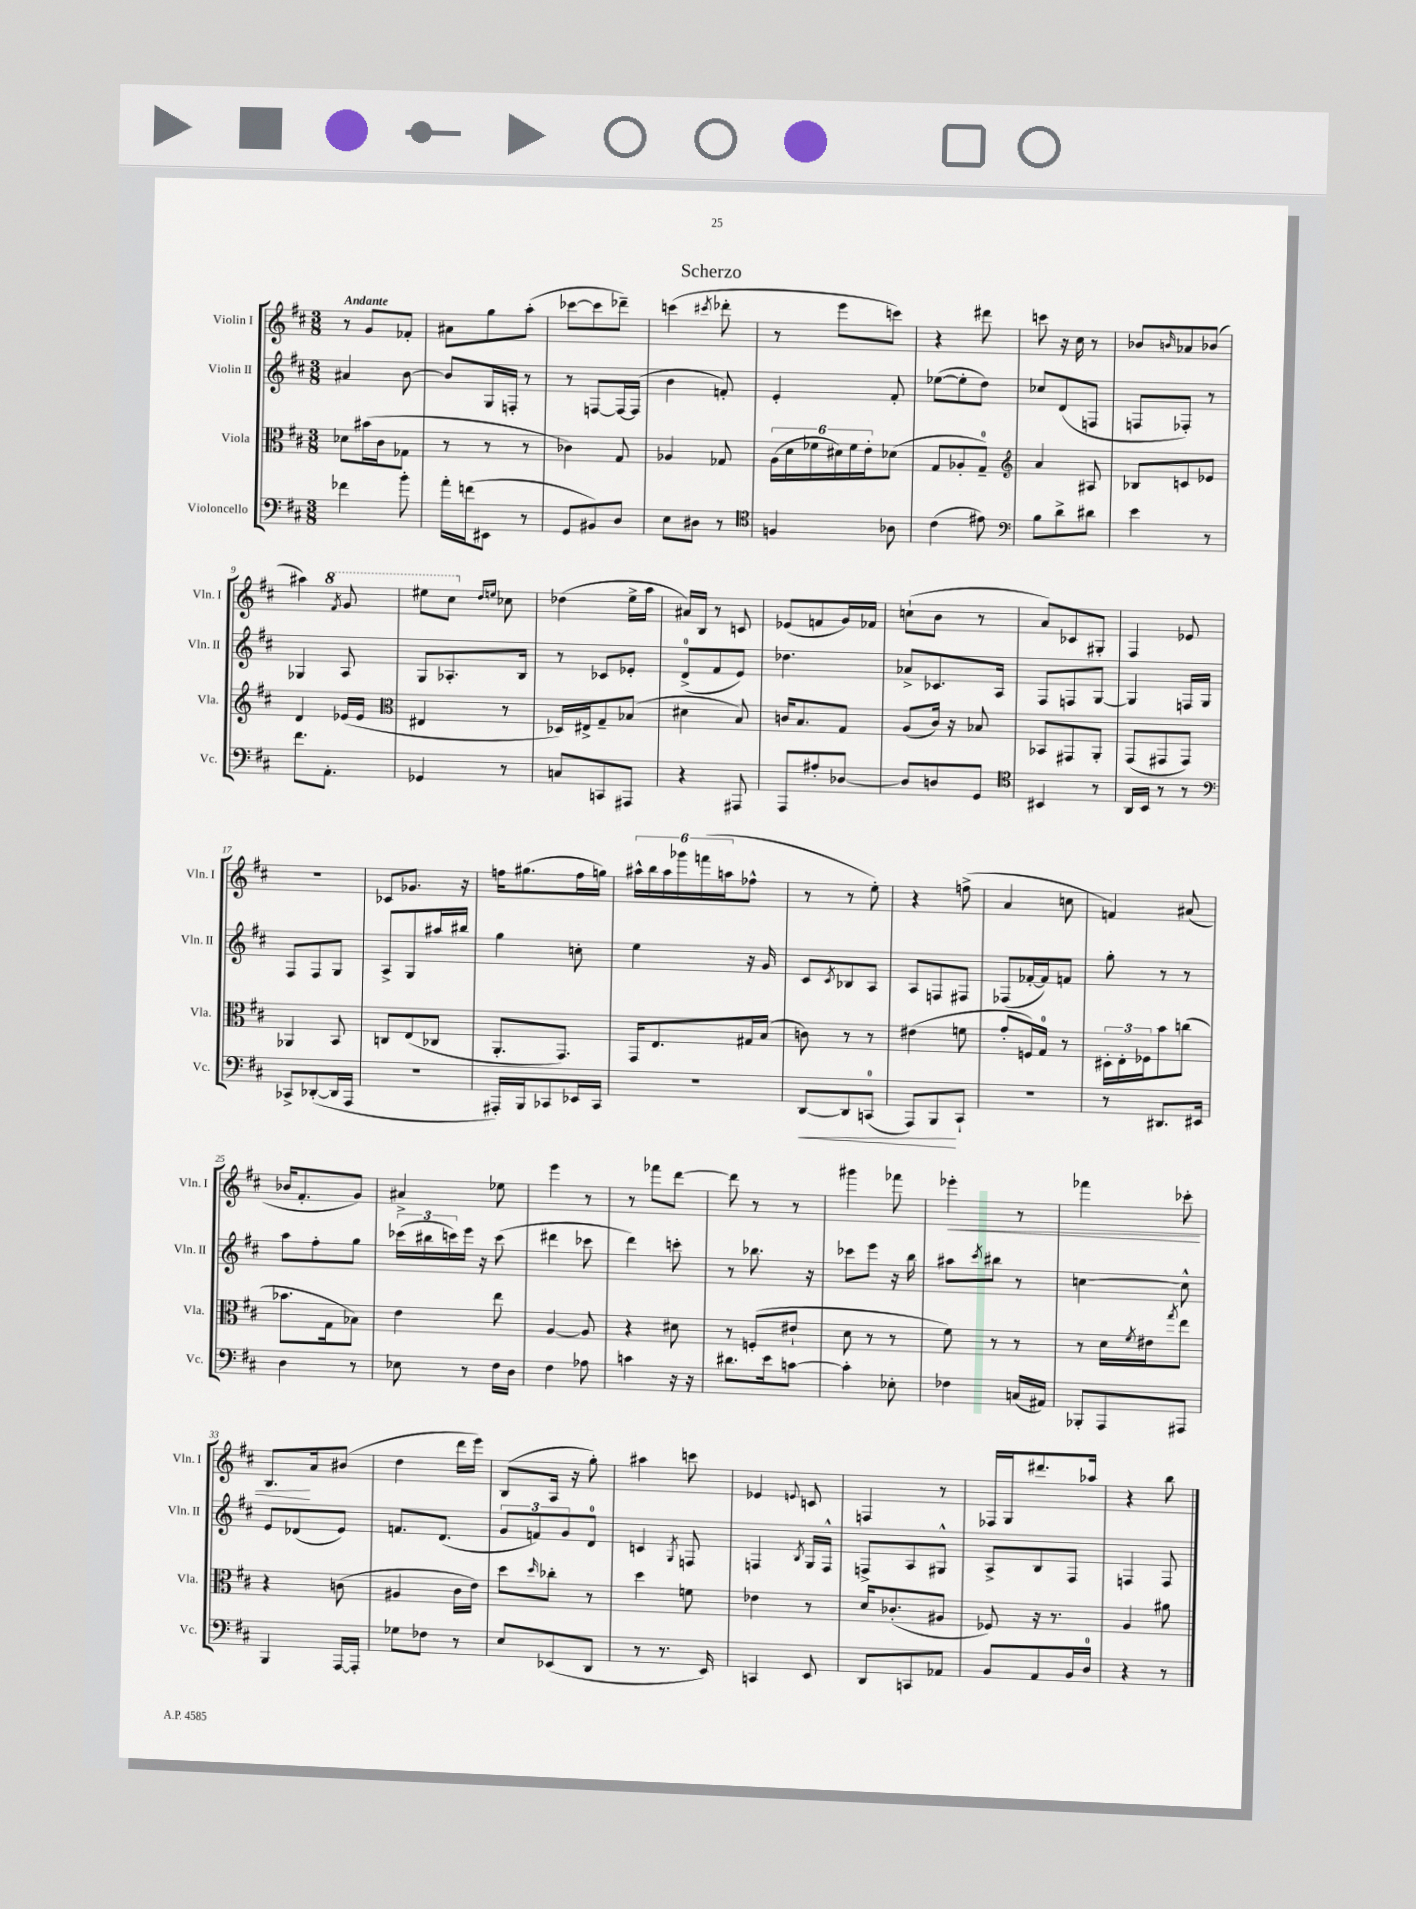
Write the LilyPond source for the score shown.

\header { title = "Scherzo" }
<<
\new StaffGroup <<
\new Staff = "s0" \with { instrumentName = "Violin I" shortInstrumentName = "Vln. I" } {
    \clef treble \key d \major \numericTimeSignature \time 3/8 \tempo "Andante"
    r8 g'8 fes'8-. |
    ais'8 g''8 a''8-.( |
    ces'''8~ ces'''8 des'''8--) |
    c'''4( \acciaccatura { cis'''8 } des'''8-. |
    r8 e'''8 c'''8) |
    r4 dis'''8 |
    c'''8 r16 cis''16 r8 |
    bes'8 \grace { b'16 } aes'8 bes'8( |
    ais''4) \ottava #1 \acciaccatura { fis''8 } g''8 |
    eis'''8 cis'''8 \ottava #0 \grace { d''16 e''!16 } ces''8 |
    des''4( e''16-> a''16 |
    ais'16) b16 r8 c'8 |
    ees'8( f'8 g'16) fes'16 |
    c''8-!( b'8 r8 |
    a'8) ces'8 gis8-. |
    fis4 ees'8 |
    R4. |
    ces'8 ges'8. r16 |
    f''16 gis''8.( f''16 g''16) |
    \tuplet 6/4 { ais''16-^ b''16 ais''16 ges'''16 f'''16( a''16 } fes''8-^ |
    r8 r8 e''8-.) |
    r4 f''8->( |
    a'4 c''8 |
    f'4) ais'8( |
    bes'16 fis'8.-. g'8) |
    ais'4-> ees''8 |
    e'''4 r8 |
    r8 fes'''8 d'''8~ |
    d'''8 r8 r8 |
    gis'''4 fes'''8 |
    ees'''4-.\< r8 |
    fes'''4 ces'''8-. |
    b8.\! a'16 bis'8( |
    d''4 d'''16 e'''16) |
    b8( a16 r16 g''8-.) |
    ais''4 c'''8 |
    ees'4 \appoggiatura { e'8 } c'8 |
    f4 r8 |
    fes16 g16 dis'''8. aes''16 |
    r4 b''8 \bar "|." |
}
\new Staff = "s1" \with { instrumentName = "Violin II" shortInstrumentName = "Vln. II" } {
    \clef treble \key d \major \numericTimeSignature \time 3/8
    ais'4 b'8~ |
    b'8 g16 f16-. r8 |
    r8 f8~ f16~ f16( |
    b'4 f'8-.) |
    e'4-. fis'8-. |
    ees''8~( ees''8-. d''8) |
    ces''8 d'8( f8 |
    f8 fes8-.) r8 |
    ges4 a8 |
    g8 aes8.-. b16 |
    r8 ces'8 ees'8-. |
    d'8-0->( fis'8 e'8) |
    des''4. |
    aes'8-> ces'8. a16 |
    fis8 f8 g8~ |
    g4 f16 g16 |
    fis8 fis8 g8 |
    a8-> g8 ais''16 bis''16 |
    g''4 c''8-. |
    e''4 r16 g'16 |
    cis'8 \acciaccatura { cis'8 } bes8 a8 |
    a8 f8 fis8 |
    fes8( fes'16~-. fes'16) f'8 |
    g''8-. r8 r8 |
    a''8 fis''8-. g''8 |
    \tuplet 3/2 { ces'''16( bis''16 c'''16) } e'''16 r16 c'''8( |
    dis'''4 ces'''8 |
    d'''4) c'''8-. |
    r8 bes''8. r16 |
    ces'''8 e'''8 r16 b''16 |
    ais''8 \acciaccatura { cis'''8 } bis''8 r8 |
    c''4~ c''8-^ |
    e'8 des'8( e'8) |
    f'8. d'8.( |
    \tuplet 3/2 { g'8 f'8) g'8 } d'8-0 |
    c'4 \acciaccatura { g8 } f8 |
    f4 \acciaccatura { b8 } g16 f16-^ |
    f8-> a8 gis8-^ |
    a8-> b8 fis8 |
    f4 f8 \bar "|." |
}
\new Staff = "s2" \with { instrumentName = "Viola" shortInstrumentName = "Vla." } {
    \clef alto \key d \major \numericTimeSignature \time 3/8
    des'8 bis'16( cis'16 ges8 |
    r8 r8 r8 |
    ces'4) g8 |
    aes4 ges8 |
    \tuplet 6/4 { a16( d'16 fes'16 dis'16) fes'16 e'16-. } des'8( |
    g8 aes8-. g8-0--) |
    \clef treble a'4 ais8 |
    bes8 c'8 ees'8 |
    d'4 ees'16( ees'16 |
    \clef alto eis4 r8 |
    des16) eis16-> g8-- bes8( |
    dis'4 b8) |
    c'16 b8. g8 |
    a8( cis'16) r16 bes8 |
    bes,8 gis,8 a,8-. |
    g,8( gis,8 gis,8) |
    aes,4 b,8 |
    c8 e8( ces8 |
    a,8.-. g,8.) |
    g,16 e8. gis16 b16( |
    c'8) r8 r8 |
    eis'4( f'8 |
    g'8-. f16) g16-0 r8 |
    \tuplet 3/2 { dis16-. e16-. fes16 } b'8 c''8( |
    bes'8. g16 bes8) |
    e'4 e''8 |
    a4~ a8 |
    r4 dis'8 |
    r8 f8-.( eis'8-! |
    d'8 r8 r8 |
    fis'8) r8 r8 |
    r8 d'16 \acciaccatura { fis'8 } eis'16 \acciaccatura { g''8 } e''8 |
    r4 c'8( |
    ais4 cis'16 e'16) |
    d''8 \grace { d''16 } ces''8-. r8 |
    d''4 f'8 |
    ees'4 r8 |
    d'16 ces'8.-.( ais8 |
    fes8) r16 r8. |
    a4 ais'8 \bar "|." |
}
\new Staff = "s3" \with { instrumentName = "Violoncello" shortInstrumentName = "Vc." } {
    \clef bass \key d \major \numericTimeSignature \time 3/8
    fes'4 b'8-. |
    a'16-. f'16( eis,8 r8 |
    g,8 bis,8) d8 |
    e8 dis8 r8 |
    \clef tenor f4 aes8 |
    cis'4( eis'8) |
    \clef bass b8 d'8-> dis'8 |
    e'4 r8 |
    fis'8. a,8.-. |
    ges,4 r8 |
    c8 c,8 ais,,8 |
    r4 ais,,8 |
    a,,8 ais8-. des8~ |
    des8 d8 g,8 |
    \clef tenor bis,4 r8 |
    a,16 b,16 r8 r8 |
    \clef bass ces,8-> des,8~-.( des,16 a,,16 |
    R4. |
    ais,,16-.) b,,16 ces,8 ees,16 ces,16 |
    R4. |
    d,8~\< d,8 c,8-0( |
    a,,8) b,,8\! cis,8-! |
    R4. |
    r8 dis,8. eis,16 |
    d4 r8 |
    ees8 r8 fis16 d16 |
    fis4 aes8 |
    c'4 r16 r16 |
    dis'8. e'16 c'8~ |
    c'4-. ees8-. |
    fes4 c16( ais,16) |
    bes,,8-. a,,8 ais,,8 |
    b,,4 a,,16~ a,,16-. |
    ges8 fes8 r8 |
    e8 ees,8( d,8 |
    r8 r8. e,16) |
    c,4 e,8 |
    d,8 c,8 aes,8 |
    b,8 a,8 b,16 d16-0 |
    r4 r8 \bar "|." |
}
>>
>>
